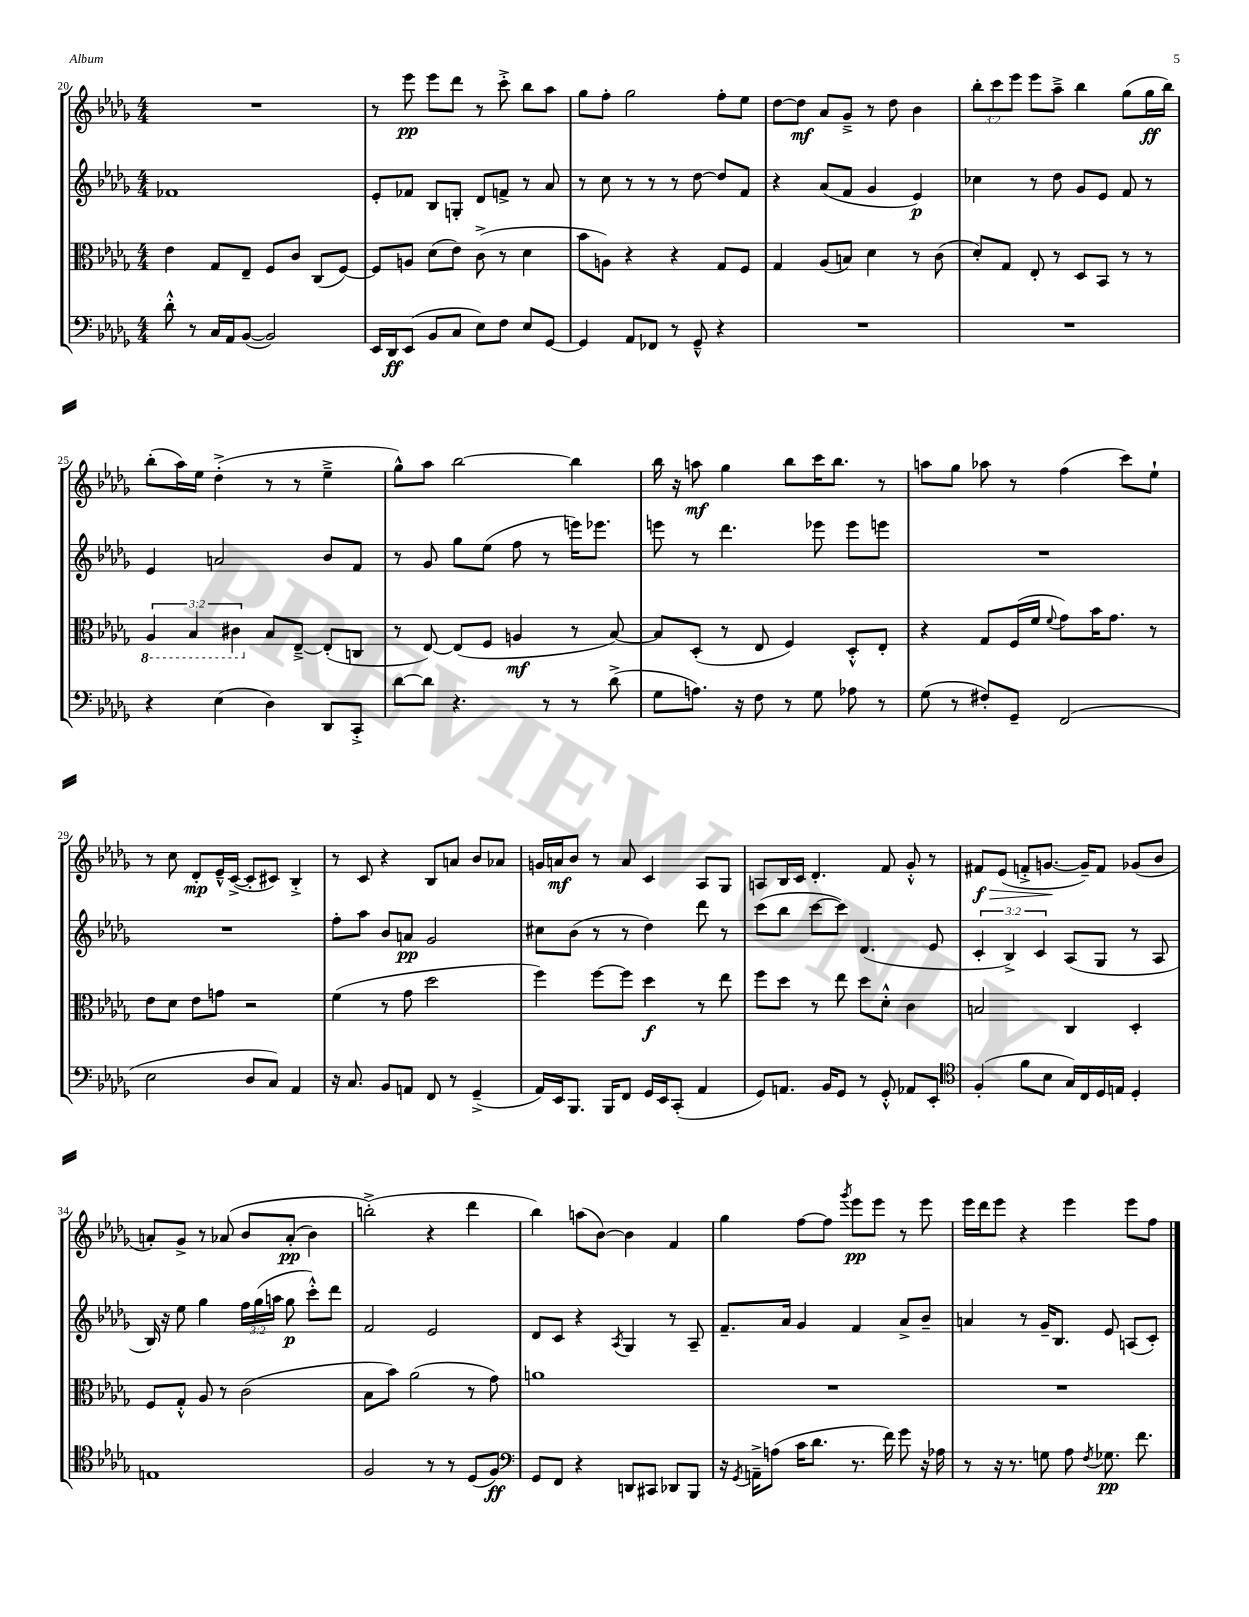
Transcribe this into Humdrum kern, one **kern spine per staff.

**kern	**dynam	**kern	**dynam	**kern	**dynam	**kern	**dynam
*part4	*part4	*part3	*part3	*part2	*part2	*part1	*part1
*staff4	*staff4	*staff3	*staff3	*staff2	*staff2	*staff1	*staff1
*clefF4	*	*clefC3	*	*clefG2	*	*clefG2	*
*k[b-e-a-d-g-]	*	*k[b-e-a-d-g-]	*	*k[b-e-a-d-g-]	*	*k[b-e-a-d-g-]	*
*M4/4	*	*M4/4	*	*M4/4	*	*M4/4	*
=20	=20	=20	=20	=20	=20	=20	=20
8d-'^^\	.	4e-\	.	1f-X	.	1r	.
8r	.	.	.	.	.	.	.
16C/LL	.	8G-/L	.	.	.	.	.
16AA-/J	.	.	.	.	.	.	.
([8BB-/J	.	8E-~/J	.	.	.	.	.
2BB-/])	.	8F/L	.	.	.	.	.
.	.	8c/J	.	.	.	.	.
.	.	(8C/L	.	.	.	.	.
.	.	[8F/J)	.	.	.	.	.
=21	=21	=21	=21	=21	=21	=21	=21
16EE-/LL	.	8F/L]	.	8e-'/L	.	8r	.
16DD-/J	ff	.	.	.	.	.	.
(8EE-/J	.	8An/J	.	8f-X/J	.	8eee-\	pp
8BB-/L	.	(8d-\L	.	8B-/L	.	8eee-\L	.
8C/J	.	8e-\J)	.	8Gn'/J	.	8ddd-\J	.
8E-\L)	.	(8c^\	.	8d-/L	.	8r	.
8F\J	.	8r	.	8fn^/J	.	8ccc'^\	.
8E-/L	.	4d-\	.	8r	.	8bb-\L	.
[8GG-/J	.	.	.	8a-/	.	8aa-\J	.
=22	=22	=22	=22	=22	=22	=22	=22
4GG-/]	.	8b-\L	.	8r	.	8gg-\L	.
.	.	8An\J)	.	8cc\	.	8ff'\J	.
8AA-/L	.	4r	.	8r	.	2gg-\	.
8FF-X/J	.	.	.	8r	.	.	.
8r	.	4r	.	8r	.	.	.
8GG-~^^/	.	.	.	[8dd-\	.	.	.
4r	.	8G-/L	.	8dd-/L]	.	8ff'\L	.
.	.	8F/J	.	8f/J	.	8ee-\J	.
=23	=23	=23	=23	=23	=23	=23	=23
1r	.	4G-/	.	4r	.	[8dd-\L	.
.	.	.	.	.	.	8dd-\J]	mf
.	.	(8A-/L	.	(8a-/L	.	8a-/L	.
.	.	8Bn/J)	.	8f/J	.	8g-~^/J	.
.	.	4d-\	.	4g-/	.	8r	.
.	.	.	.	.	.	8dd-\	.
.	.	8r	.	4e-/)	p	4b-\	.
.	.	(8c\	.	.	.	.	.
=24	=24	=24	=24	=24	=24	=24	=24
1r	.	8d-'/L)	.	4cc-X\	.	12bb-'\L	.
.	.	.	.	.	.	12ccc\	.
.	.	8G-/J	.	.	.	.	.
.	.	.	.	.	.	12eee-\J	.
.	.	8E-'/	.	8r	.	8eee-\L	.
.	.	8r	.	8dd-\	.	8aa-~^\J	.
.	.	8D-/L	.	8g-/L	.	4bb-\	.
.	.	8BB-/J	.	8e-/J	.	.	.
.	.	8r	.	8f/	.	(8gg-\L	.
.	.	8r	.	8r	.	16gg-\L	ff
.	.	.	.	.	.	16bb-\JJ)	.
!!LO:LB:g=z
=25	=25	=25	=25	=25	=25	=25	=25
*	*	*8ba	*	*	*	*	*
4r	.	6AA-/	.	4e-/	.	(8bb-'\L	.
.	.	.	.	.	.	16aa-\L)	.
.	.	6BB-/	.	.	.	.	.
.	.	.	.	.	.	16ee-\JJ	.
(4E-\	.	.	.	2an/	.	(4dd-'^\	.
.	.	6C#X\	.	.	.	.	.
*	*	*X8ba	*	*	*	*	*
4D-\)	.	8B-/L	.	.	.	8r	.
.	.	[8E-~^/J	.	.	.	8r	.
8DD-/L	.	(8E-'/L]	.	8b-/L	.	4ee-~^\	.
8CC'^/J	.	8Cn/J	.	8f/J	.	.	.
=26	=26	=26	=26	=26	=26	=26	=26
[8d-\L	.	8r	.	8r	.	8gg-^^\L)	.
8d-\J]	.	[8E-/)	.	8g-/	.	8aa-\J	.
4.r	.	(8E-/L]	.	8gg-\L	.	[2bb-\	.
.	.	8F/J	.	(8ee-\J	.	.	.
.	.	4An/	mf	8ff\	.	.	.
8r	.	.	.	8r	.	.	.
8r	.	8r	.	16eeen\KL)	.	4bb-\]	.
.	.	.	.	8.eee-X\J	.	.	.
(8d-^\	.	[8B-/)	.	.	.	.	.
=27	=27	=27	=27	=27	=27	=27	=27
8G-\L	.	8B-/L]	.	8eeen\	.	16bb-\	.
.	.	.	.	.	.	16r	.
8.An\J)	.	(8D-'/J	.	8r	.	8aan\	mf
.	.	8r	.	4.ddd-\	.	4gg-\	.
16r	.	.	.	.	.	.	.
8F\	.	8E-/	.	.	.	.	.
8r	.	4F/)	.	.	.	8bb-\L	.
8G-\	.	.	.	8eee-X\	.	16ccc\K	.
.	.	.	.	.	.	8.bb-\J	.
8A-X\	.	8D-'^^/L	.	8eee-\L	.	.	.
8r	.	8E-'/J	.	8eeen\J	.	8r	.
=28	=28	=28	=28	=28	=28	=28	=28
(8G-\	.	4r	.	1r	.	8aan\L	.
8r	.	.	.	.	.	8gg-\J	.
8F#X'/L)	.	8G-/L	.	.	.	8aa-X\	.
8GG-~/J	.	(16F/L	.	.	.	8r	.
.	.	16f/JJ	.	.	.	.	.
.	.	8qqf/	.	.	.	.	.
(2FF/	.	8g-\L)	.	.	.	(4ff\	.
.	.	16b-\K	.	.	.	.	.
.	.	8.g-\J	.	.	.	.	.
.	.	.	.	.	.	8ccc\L)	.
.	.	8r	.	.	.	8ee-`\J	.
!!LO:LB:g=z
=29	=29	=29	=29	=29	=29	=29	=29
2E-\	.	8e-\L	.	1r	.	8r	.
.	.	8d-\J	.	.	.	8cc\	.
.	.	8e-\L	.	.	.	8d-'/L	mp
.	.	8gn\J	.	.	.	16e-~^^/L	.
.	.	.	.	.	.	([16c^/JJ	.
8D-/L	.	2r	.	.	.	8c'/L]	.
8C/J)	.	.	.	.	.	8c#X/J)	.
4AA-/	.	.	.	.	.	4B-'^/	.
=30	=30	=30	=30	=30	=30	=30	=30
16r	.	(4f\	.	8ff'\L	.	8r	.
8.C/	.	.	.	.	.	.	.
.	.	.	.	8aa-\J	.	8c/	.
8BB-/L	.	8r	.	8b-/L	.	4r	.
8AAn/J	.	8g-\	.	8an/J	pp	.	.
8FF/	.	2dd-\	.	2g-/	.	8B-/L	.
8r	.	.	.	.	.	8an/J	.
(4GG-~^/	.	.	.	.	.	8b-/L	.
.	.	.	.	.	.	8a-X/J	.
=31	=31	=31	=31	=31	=31	=31	=31
16AA-/LL)	.	4ff\)	.	8cc#X\L	.	16gn/LL	.
16EE-/J	.	.	.	.	.	16an/J	mf
8.BBB-/J	.	.	.	(8b-\J	.	8b-/J	.
.	.	[8ff\L	.	8r	.	8r	.
16BBB-/KL	.	.	.	.	.	.	.
8FF/J	.	8ff\J]	.	8r	.	8a/	.
16GG-/LL	.	4dd-\	f	4dd-\)	.	4c/	.
16EE-/J	.	.	.	.	.	.	.
(8CC'/J	.	.	.	.	.	.	.
4AA-/	.	8r	.	8ddd-\	.	8A-/L	.
.	.	8ee-\	.	8r	.	8G-/J	.
=32	=32	=32	=32	=32	=32	=32	=32
8GG-/L)	.	8ff\L	.	(8ccc\L	.	8An/L	.
8.AAn/J	.	8dd-\J	.	8bb-\J	.	16B-/L	.
.	.	.	.	.	.	16c/JJ	.
.	.	8r	.	[8ccc\L	.	4.d-'/	.
16BB-/KL	.	.	.	.	.	.	.
8GG-/J	.	8ee-\	.	8ccc\J])	.	.	.
8r	.	8dd-\L	.	(4.d-/	.	.	.
8GG-'^^/	.	8d-'^^\J	.	.	.	8f/	.
8AA-X/L	.	4c\	.	.	.	8g-'^^/	.
8EE-'/J	.	.	.	8e-/	.	8r	.
=33	=33	=33	=33	=33	=33	=33	=33
*clefC4	*	*	*	*	*	*	*
!	!	!	!	!	!	!	!LO:HP:b
(4F'/	.	2Bn/	.	6c'/	.	8f#X/L	> f
.	.	.	.	.	.	(8e-/J	.
.	.	.	.	6B-^/)	.	.	.
8f\L	.	.	.	.	.	8fn'^/L	.
.	.	.	.	6c/	.	.	.
8B-\J	.	.	.	.	.	[8.gn/J	.
16G-/LL)	.	4C/	.	(8A-/L	.	.	.
16C/	.	.	.	.	.	16g~/KL])	]
16D-/	.	.	.	8G-/J	.	8f/J	.
16En/JJ	.	.	.	.	.	.	.
4D-'/	.	4D-'/	.	8r	.	(8g-X/L	.
.	.	.	.	8A-/	.	8b-/J	.
!!LO:LB:g=z
=34	=34	=34	=34	=34	=34	=34	=34
1En	.	8F/L	.	16B-/)	.	8an'/L)	.
.	.	.	.	16r	.	.	.
.	.	8G-'^^/J	.	8ee-\	.	8g-^/J	.
.	.	8A-/	.	4gg-\	.	8r	.
.	.	8r	.	.	.	(8a-X/	.
.	.	(2c\	.	24ff\LL	.	8b-/L	.
.	.	.	.	(24gg-\	.	.	.
.	.	.	.	24aan\JJ	.	.	.
.	.	.	.	8gg-\	p	(8a-'/J	pp
.	.	.	.	8ccc'^^\L)	.	4b-\)	.
.	.	.	.	8ddd-\J	.	.	.
=35	=35	=35	=35	=35	=35	=35	=35
2F/	.	8B-\L	.	2f/	.	(2bbn'^\)	.
.	.	8b-\J)	.	.	.	.	.
.	.	(2a-\	.	.	.	.	.
8r	.	.	.	2e-/	.	4r	.
8r	.	.	.	.	.	.	.
(8D-/L	.	8r	.	.	.	4ddd-\	.
8F/J)	ff	8g-\)	.	.	.	.	.
=36	=36	=36	=36	=36	=36	=36	=36
*clefF4	*	*	*	*	*	*	*
8GG-/L	.	1an	.	8d-/L	.	4bb-\)	.
8FF/J	.	.	.	8c/J	.	.	.
4r	.	.	.	4r	.	(8aan\L	.
.	.	.	.	.	.	[8b-\J)	.
.	.	.	.	8qA-/	.	.	.
8DDn/L	.	.	.	4G-/	.	4b-\]	.
8CC#X/J	.	.	.	.	.	.	.
8DD-X/L	.	.	.	8r	.	4f/	.
8BBB-/J	.	.	.	8A-~/	.	.	.
=37	=37	=37	=37	=37	=37	=37	=37
16r	.	1r	.	8.f~/L	.	4gg-\	.
8qGG-/	.	.	.	.	.	.	.
16AAn~^\KL	.	.	.	.	.	.	.
(8An\J	.	.	.	.	.	.	.
.	.	.	.	16a-/Jk	.	.	.
16c\KL	.	.	.	4g-/	.	[8ff\L	.
8.d-\J	.	.	.	.	.	.	.
.	.	.	.	.	.	8ff\J]	.
.	.	.	.	.	.	8qggg-/	.
8.r	.	.	.	4f/	.	8eee-\L	pp
.	.	.	.	.	.	8eee-\J	.
16f\)	.	.	.	.	.	.	.
8g-\	.	.	.	8a-^/L	.	8r	.
16r	.	.	.	8b-~/J	.	8eee-\	.
16A-X\	.	.	.	.	.	.	.
=38	=38	=38	=38	=38	=38	=38	=38
8r	.	1r	.	4an/	.	16eee-\LL	.
.	.	.	.	.	.	16ddd-\J	.
16r	.	.	.	.	.	8eee-\J	.
8.r	.	.	.	.	.	.	.
.	.	.	.	8r	.	4r	.
8Gn\	.	.	.	16g-~/KL	.	.	.
.	.	.	.	8.B-/J	.	.	.
8A-\	.	.	.	.	.	4eee-\	.
8qF/	.	.	.	.	.	.	.
8.G-X\	pp	.	.	8e-/	.	.	.
.	.	.	.	(8An/L	.	8eee-\L	.
8.f\	.	.	.	.	.	.	.
.	.	.	.	8c'/J)	.	8ff\J	.
==	==	==	==	==	==	==	==
*-	*-	*-	*-	*-	*-	*-	*-
